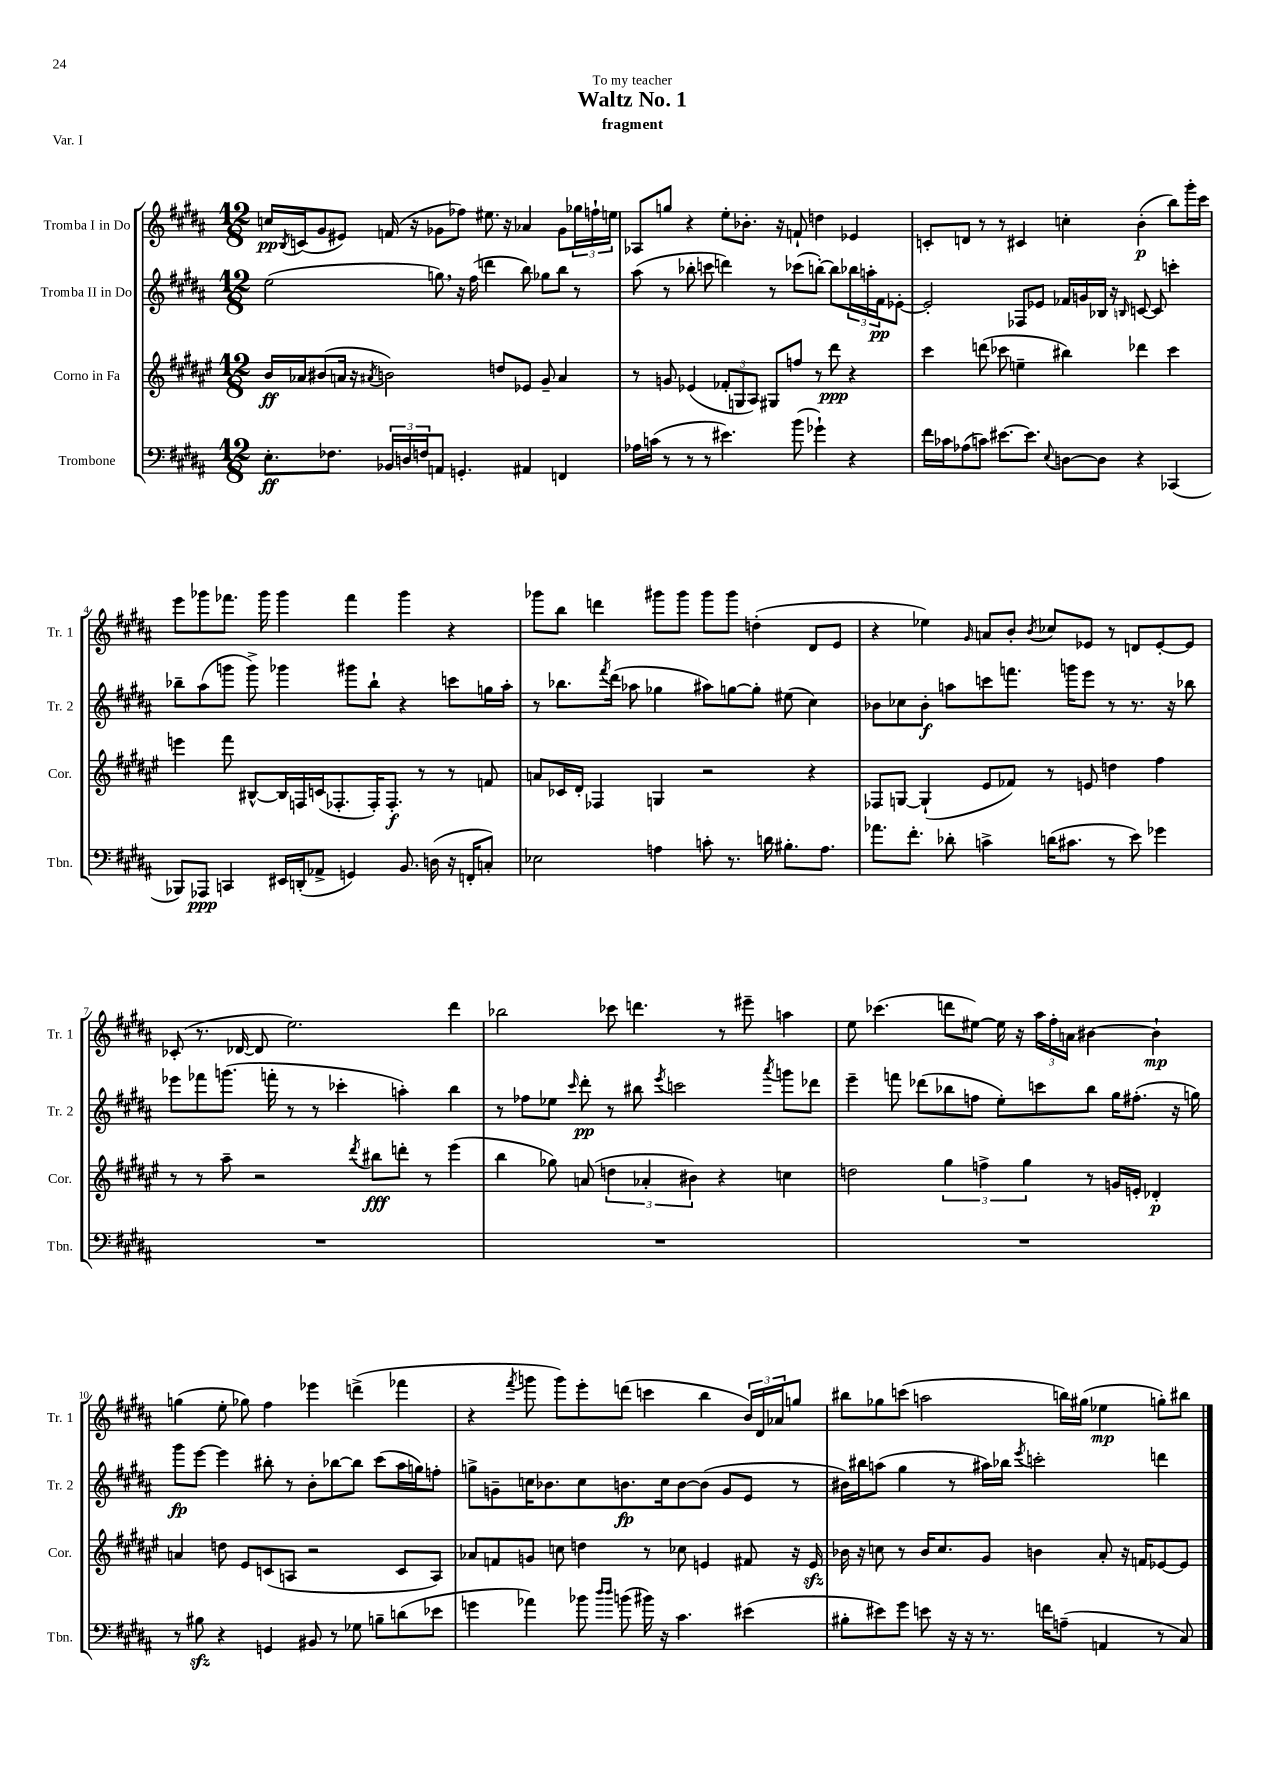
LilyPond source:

\header { title = "Waltz No. 1" subtitle = "fragment" dedication = "To my teacher" piece = "Var. I" }
<<
\new StaffGroup <<
\new Staff = "s0" \with { instrumentName = "Tromba I in Do" shortInstrumentName = "Tr. 1" } {
    \clef treble \key b \major \numericTimeSignature \time 12/8
    c''16\pp \acciaccatura { b8 } c'16( gis'8 eis'8) f'16( r16 ges'8 fes''8) eis''8. r16 aes'4 ges'8 \tuplet 3/2 { ges''16 f''16-! e''16 } |
    aes8 g''8 r4 e''8-. bes'8.-. r16 f'8-! d''4 ees'4 |
    c'8-. d'8 r8 r8 cis'4 c''4-. b'4-.\p( b''8) gis'''16-. cis'''16 |
    e'''8 ges'''8 fes'''8. ges'''16 ges'''4 fes'''4 ges'''4 r4 |
    ges'''8 b''8 d'''4 gis'''8 gis'''8 gis'''8 gis'''8 d''4-.( dis'8 e'8 |
    r4 ees''4) \grace { gis'16 } a'8 b'8-. \acciaccatura { b'8 } ces''8 ees'8 r8 d'8 ees'8~-. ees'8 |
    ces'8-.( r8. des'16~ des'8 e''2.) dis'''4 |
    bes''2 ces'''8 d'''4. r8 eis'''8-- a''4 |
    e''8 ces'''4.( d'''8 eis''8~) eis''16 r16 \tuplet 3/2 { ais''16 fis''16-. a'16 } bis'4~ bis'4-!\mp |
    g''4( e''8-. ges''8) fis''4 ees'''4 d'''4->( fes'''4 |
    r4 \acciaccatura { fis'''8 } g'''8 g'''8) e'''8-. d'''8( c'''4 b''4 \tuplet 3/2 { b'16) dis'16 aes'16 } g''8 |
    bis''8 ges''8 c'''8( a''2 b''16) gis''16( ees''4\mp g''8-.) bis''8 \bar "|." |
}
\new Staff = "s1" \with { instrumentName = "Tromba II in Do" shortInstrumentName = "Tr. 2" } {
    \clef treble \key b \major \numericTimeSignature \time 12/8
    e''2( g''8) \breathe r16 fis''16( d'''4 b''8) ges''8 b''8 r8 |
    ais''8( r8 bes''8-. c'''8 d'''4) r8 ces'''8( b''8~-.) b''8 \tuplet 3/2 { bes''16 a''16-. fis'16\pp } ees'8~-. |
    ees'2-. fes8 ees'8 fes'16 g'16 bes16 r16 \grace { b16 } c'8~ c'8 c'''4-. |
    bes''8-- ais''8( g'''8 g'''8->) ges'''4 gis'''8 bes''8-! r4 c'''8 g''16 ais''16-. |
    r8 bes''8. \acciaccatura { fis'''8 } dis'''16( aes''8 ges''4 ais''8) g''8~ g''8-. eis''8( cis''4) |
    bes'8 ces''8 bes'8-.\f a''8 c'''8 f'''8. g'''16 e'''8 r8 r8. r16 bes''8 |
    ees'''8 fes'''8 g'''8.( f'''16-. r8 r8 ces'''4-. a''4-.) b''4 |
    r8 fes''8 ees''8 \grace { cis'''16 } dis'''8-.\pp r8 bis''8 \acciaccatura { e'''8 } c'''2 \acciaccatura { ais'''8 } g'''8 des'''8 |
    e'''4-- f'''8 des'''8( bes''8 f''8 e''8-.) c'''8 bes''8 gis''16 fis''8.-.( r16 g''16) |
    gis'''8\fp e'''8~ e'''4 bis''8-. r8 b'8-. bes''8~ bes''8 cis'''8( ais''16 g''16) f''8-. |
    g''8-> g'8-- c''16 bes'8. c''8 b'8.\fp c''16 b'8~ b'8( g'8 e'8 r8 |
    bis'16) bis''16 a''8( gis''4 r8 ais''16) bes''16 \acciaccatura { e'''8 } c'''2-. d'''4 \bar "|." |
}
\new Staff = "s2" \with { instrumentName = "Corno in Fa" shortInstrumentName = "Cor." } {
    \clef treble \key fis \major \numericTimeSignature \time 12/8
    b'16\ff aes'16 bis'8( a'16 r16 \acciaccatura { ais'8 } b'2) d''8 ees'8 gis'8-- ais'4 |
    r8 g'8 ees'4( \tuplet 3/2 { fes'8-. g8 ais8) } gis8 f''8 r8 dis'''8\ppp r4 |
    cis'''4 d'''8( ces'''8 e''4-- bis''4) des'''4 ces'''4 |
    e'''4 fis'''8 bis8~-^ bis16 f16 c'16( fes8.-. fes16-.) fes8.-.\f r8 r8 f'8 |
    a'8 ces'16 dis'16-. fes4 g4 r2 r4 |
    fes8 g8~ g4-!( eis'8 fes'8) r8 e'8 d''4 fis''4 |
    r8 r8 ais''8-- r2 \acciaccatura { dis'''8 } bis''8\fff d'''8-. r8 eis'''4( |
    b''4 ges''8) a'8( \tuplet 3/2 { d''4 aes'4-. bis'4) } r4 c''4 |
    d''2 \tuplet 3/2 { gis''4 f''4-> gis''4 } r8 g'16 e'16-. des'4-.\p |
    a'4 d''8 eis'8 c'8( a8 r2 c'8 a8) |
    aes'8 f'8 g'8 c''8 d''4 r8 ces''8 e'4 fis'8 r16 e'16\sfz |
    bes'16 r16 c''8 r8 bes'16 c''8. gis'8 b'4 ais'8-. r16 f'16 ees'8~ ees'8 \bar "|." |
}
\new Staff = "s3" \with { instrumentName = "Trombone" shortInstrumentName = "Tbn." } {
    \clef bass \key b \major \numericTimeSignature \time 12/8
    e8.-.\ff fes8. \tuplet 3/2 { bes,16 d16 f16 } a,8 g,4.-. ais,4 f,4 |
    aes16 c'16( r8 r8 r8 eis'4.) b'8( ges'4-!) r4 |
    fis'16 ces'16 aes8( c'8) eis'8.~ eis'8. \appoggiatura { e8 } d8~ d8 r4 ces,4( |
    bes,,8) aes,,8\ppp c,4 eis,16 d,16-.( aes,8-> g,4) b,8. d16( r16 f,16-. c8-.) |
    ees2 a4 c'8-. r8. d'16 bis8.-. a8. |
    aes'8. fis'8.-. des'8-. c'4-> d'16( cis'8. r8 e'8) ges'4 |
    R1. |
    R1. |
    R1. |
    r8 bis8\sfz r4 g,4 bis,8 r8 ges8 b8-- d'8( ees'8 |
    g'4 aes'4) bes'8 \grace { dis''16 dis''16 } b'8( bis'16) r16 cis'4. eis'4( |
    bis8-. eis'8) gis'8 e'8 r16 r16 r8. f'16 a8--( a,4 r8 cis8) \bar "|." |
}
>>
>>
